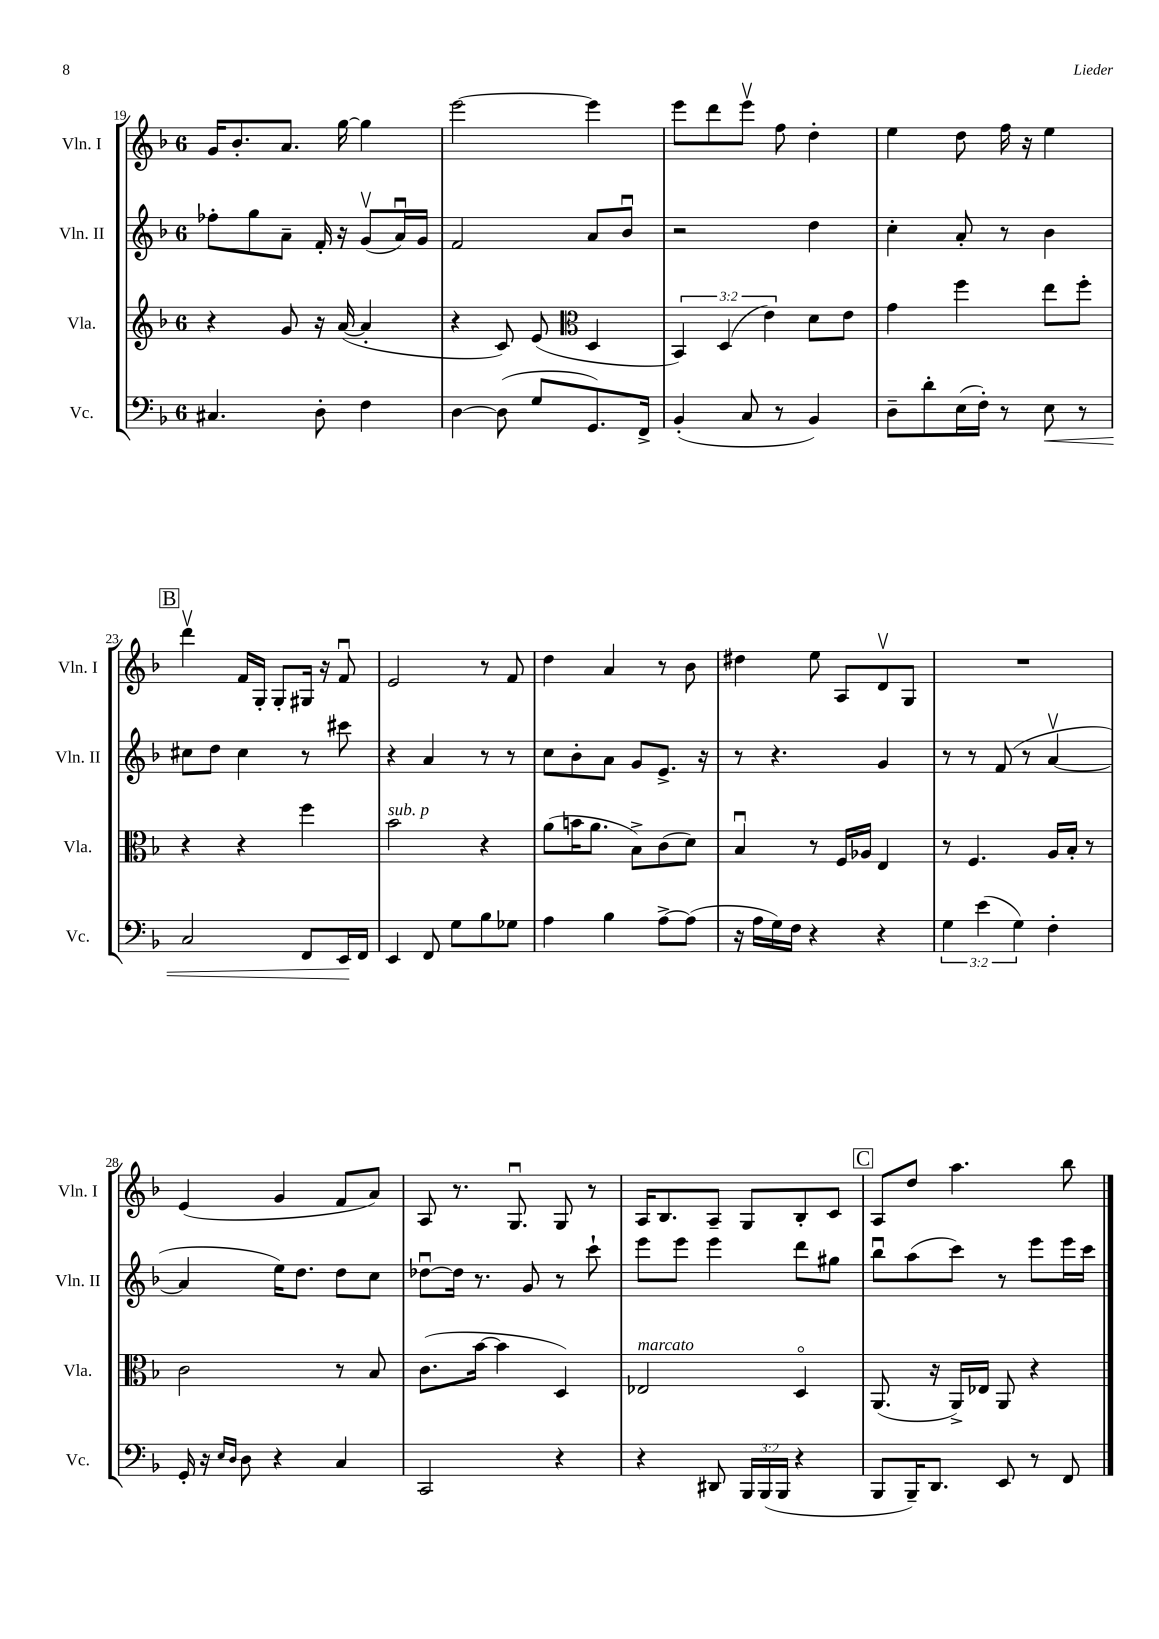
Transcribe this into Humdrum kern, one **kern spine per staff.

**kern	**kern	**kern	**kern
*staff4	*staff3	*staff2	*staff1
*clefF4	*clefG2	*clefG2	*clefG2
*k[b-]	*k[b-]	*k[b-]	*k[b-]
*M6/8	*M6/8	*M6/8	*M6/8
4.C#	4r	8ff-'	16g
.	.	.	8.b-'
.	.	8gg	.
.	8g	8a~	8.a
8D'	16r	16f'	.
.	([16a	16r	[16gg
4F	4a']	(8gv	4gg]
.	.	16au)	.
.	.	16g	.
=	=	=	=
[4D	4r	2f	[2eee
(8D]	8c)	.	.
8G	(8e	.	.
*	*clefC3	*	*
8.GG)	4D	8a	4eee]
.	.	8b-u	.
16FF^	.	.	.
=	=	=	=
(4BB-'	6BB-)	2r	8eee
.	.	.	8ddd
.	(6D	.	.
8C	.	.	8eeev
.	6e)	.	.
8r	.	.	8ff
4BB-)	8d	4dd	4dd'
.	8e	.	.
=	=	=	=
8D~	4g	4cc'	4ee
8d'	.	.	.
(16E	4ff	8a'	8dd
16F')	.	.	.
8r	.	8r	16ff
.	.	.	16r
8E	8ee	4b-	4ee
8r	8ff'	.	.
=	=	=	=
2C	4r	8cc#	4dddv
.	.	8dd	.
.	4r	4cc#	16f
.	.	.	16G'
.	.	.	8G'
8FF	4ff	8r	16G#
.	.	.	16r
16EE	.	8ccc#	8fu
16FF	.	.	.
=	=	=	=
4EE	2b-	4r	2e
8FF	.	4a	.
8G	.	.	.
8B-	4r	8r	8r
8G-	.	8r	8f
=	=	=	=
4A	(8a	8cc	4dd
.	16b	8b-'	.
.	8.a	.	.
4B-	.	8a	4a
.	8B-^)	8g	.
[8A^	(8c	8.e^	8r
(8A]	8d)	.	8b-
.	.	16r	.
=	=	=	=
16r	4B-u	8r	4dd#
16A	.	.	.
16G)	.	4.r	.
16F	.	.	.
4r	8r	.	8ee
.	16F	.	8A
.	16A-	.	.
4r	4E	4g	8dv
.	.	.	8G
=	=	=	=
6G	8r	8r	2.r
.	4.F	8r	.
(6e	.	.	.
.	.	(8f	.
6G)	.	.	.
.	.	8r	.
4F'	16A	[4av	.
.	16B-'	.	.
.	8r	.	.
=	=	=	=
16GG'	2c	4a]	(4e
16r	.	.	.
16qqE	.	.	.
16qqD	.	.	.
8D	.	.	.
4r	.	16ee)	4g
.	.	8.dd	.
4C	8r	8dd	8f
.	8B-	8cc	8a)
=	=	=	=
2CC	(8.c	[8dd-u	8A
.	.	16dd-]	8.r
.	[16b-	8.r	.
.	4b-]	.	.
.	.	.	8.Gu
.	.	8g	.
4r	4D)	8r	8G
.	.	8ccc`	8r
=	=	=	=
4r	2E-	8eee	16A
.	.	.	8.B-
.	.	8eee	.
8DD#	.	4eee	8A~
24BBB-	.	.	8G
(24BBB-	.	.	.
24BBB-	.	.	.
4r	4Do	8ddd	8B-'
.	.	8gg#	8c
=	=	=	=
8BBB-	(8.AA	8bb-u	8A
16BBB-~)	.	(8aa	8dd
8.DD	16r	.	.
.	16AA^)	8ccc)	4.aa
.	16E-	.	.
8EE	8AA	8r	.
8r	4r	8eee	.
8FF	.	16eee	8bb-
.	.	16ccc	.
==	==	==	==
*-	*-	*-	*-
